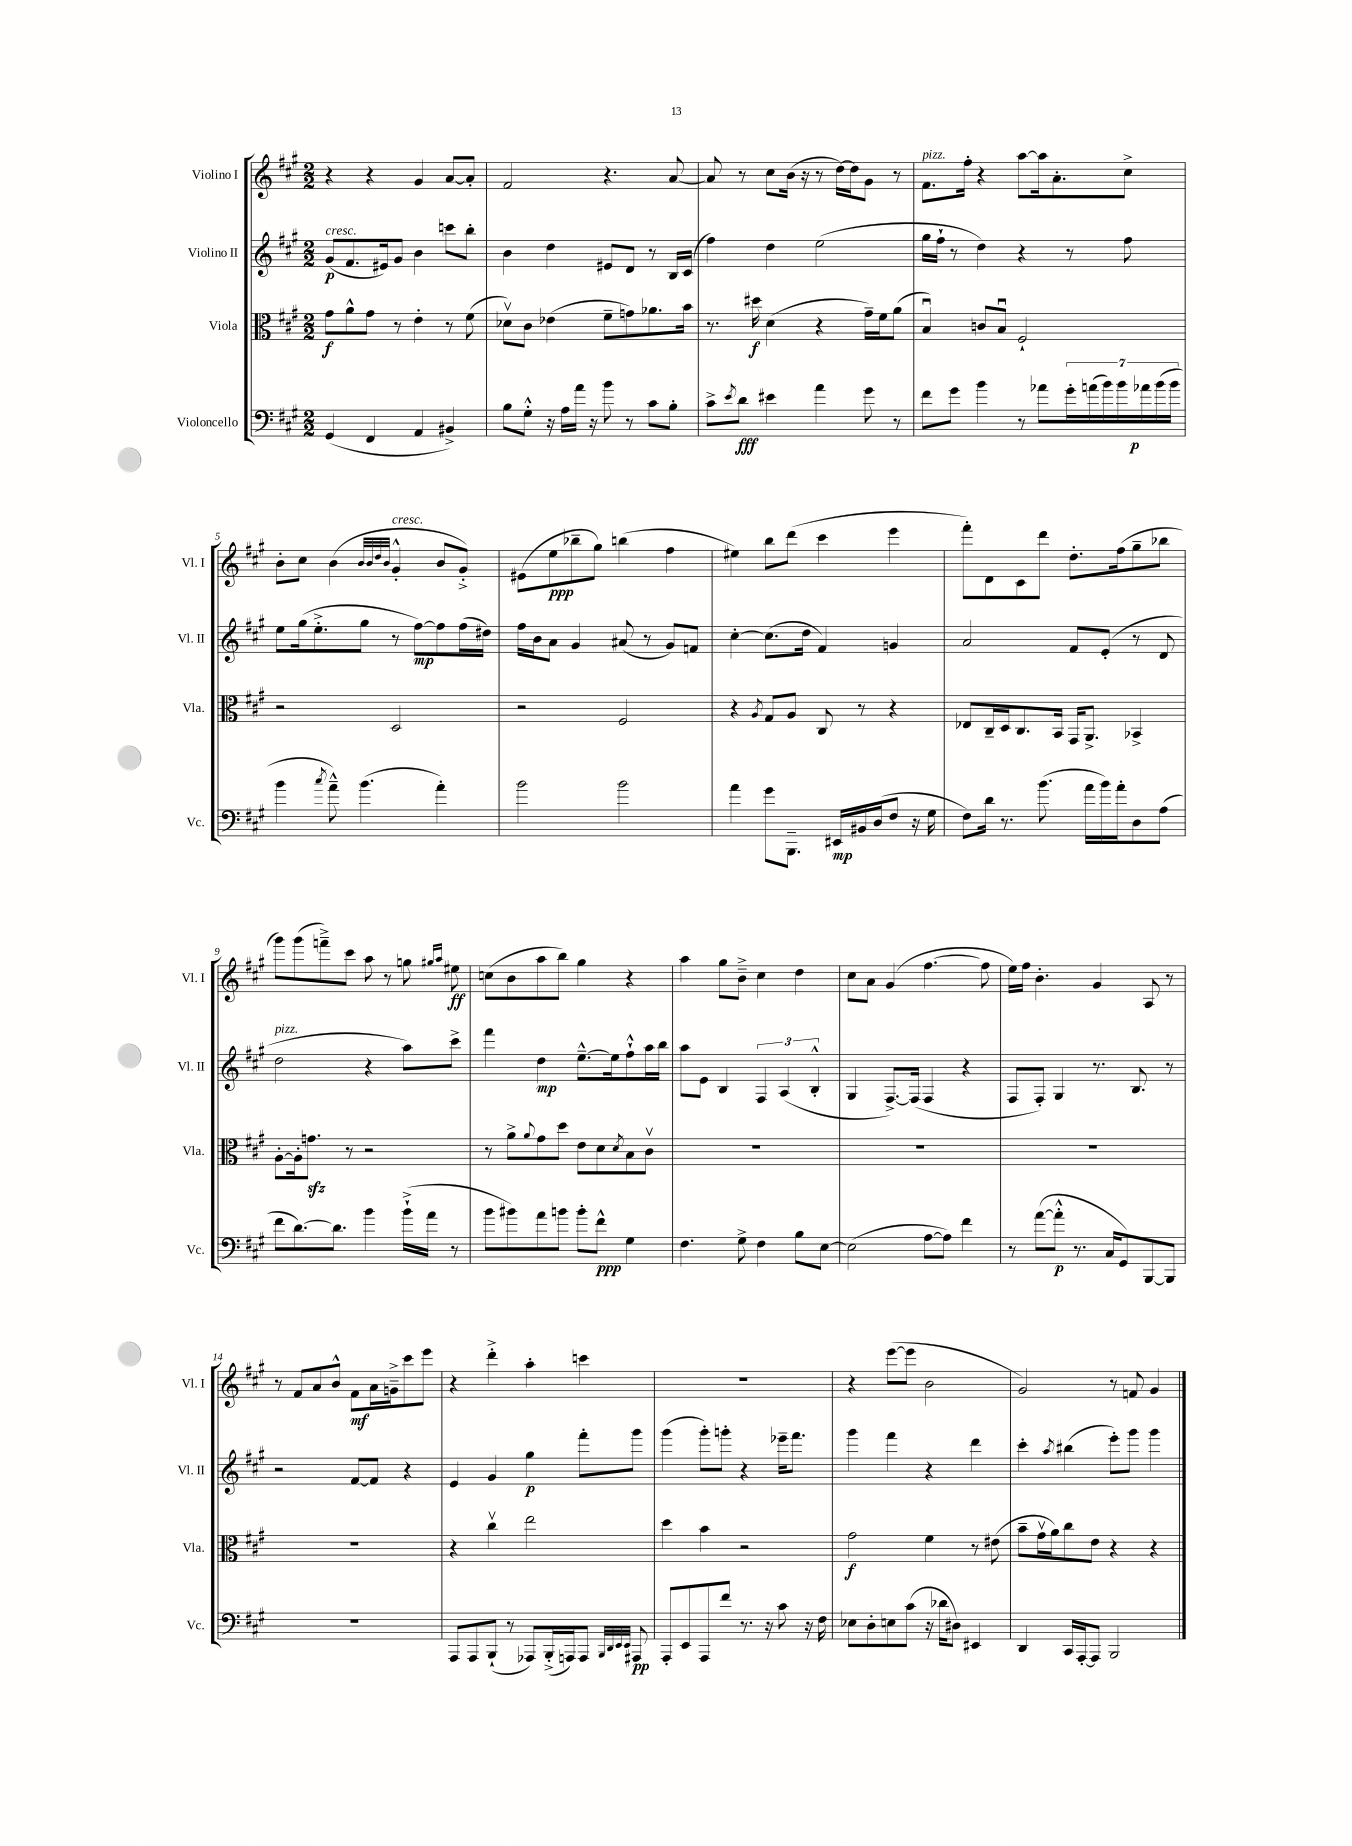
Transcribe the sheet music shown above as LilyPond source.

<<
\new StaffGroup <<
\new Staff = "s0" \with { instrumentName = "Violino I" shortInstrumentName = "Vl. I" } {
    \clef treble \key a \major \numericTimeSignature \time 2/2
    r4 r4 gis'4 a'8~ a'8-. |
    fis'2 r4. a'8~ |
    a'8 r8 cis''8 b'16( r16 r8 d''16~) d''16 gis'8 r8 |
    fis'8.^\markup { \italic "pizz." } fis''16-. r4 a''8~ a''16 a'8.-. cis''8-> |
    b'8-. cis''8 b'4( \grace { b'32 b'32 d''32 b'32 } gis'4-.-^^\markup { \italic "cresc." } b'8 gis'8-.->) |
    eis'8( e''8\ppp bes''8-- gis''8) b''4( fis''4 |
    eis''4) b''8 d'''8( cis'''4 e'''4 |
    fis'''8-.) d'8 cis'8 d'''8 d''8.-. fis''16( gis''8-- bes''8 |
    gis'''8) gis'''8( f'''8--->) cis'''8 a''8 r8 g''8 \grace { gis''16 a''16 } eis''8\ff |
    c''8( b'8 a''8 b''8) gis''4 r4 |
    a''4 gis''8 b'8---> cis''4 d''4 |
    cis''8 a'8 gis'4( fis''4.~ fis''8 |
    e''16) fis''16 b'4.-. gis'4 a8 r8 |
    r8 fis'8 a'8 b'8-^ fis'8\mf a'16 g'16---> cis'''8 e'''8 |
    r4 d'''4-.-> a''4-. c'''4 |
    R1 |
    r4 e'''8~( e'''8 b'2 |
    gis'2) r8 f'8 gis'4 \bar "|." |
}
\new Staff = "s1" \with { instrumentName = "Violino II" shortInstrumentName = "Vl. II" } {
    \clef treble \key a \major \numericTimeSignature \time 2/2
    gis'8\p^\markup { \italic "cresc." }( fis'8. eis'16) gis'8 b'4 c'''8 b''8-. |
    b'4 d''4 eis'8 d'8 r8 b16 cis'16( |
    fis''4) d''4 e''2( |
    gis''16 fis''16-! r8 d''4) r4 r8 fis''8 |
    e''8 gis''16( e''8.-.-> gis''8 r8 fis''8~\mp) fis''8 fis''16( dis''16) |
    fis''16 b'16 a'8 gis'4 ais'8( r8 gis'8) f'8 |
    cis''4~-. cis''8.( d''16 fis'4) g'4 |
    a'2 fis'8 e'8-.( r8 d'8 |
    d''2^\markup { \italic "pizz." } r4 a''8) cis'''8-> |
    fis'''4 d''4\mp e''8.~---^ e''16 fis''8-!-^ a''16 b''16 |
    a''8 e'8 b4 \tuplet 3/2 { fis4 a4( b4-.-^ } |
    gis4 fis8.~->) fis16( fis4 r4 |
    fis8 fis8-.) gis4 r8. b8. r8 |
    r2 fis'8~ fis'8 r4 |
    e'4 gis'4 gis''4\p fis'''8-. gis'''8 |
    gis'''4( gis'''8-.) g'''8-. r4 ees'''16-- fis'''8. |
    gis'''4 fis'''4 r4 d'''4 |
    cis'''4-. \acciaccatura { a''8 } bis''4( e'''8-.) gis'''8 gis'''4 \bar "|." |
}
\new Staff = "s2" \with { instrumentName = "Viola" shortInstrumentName = "Vla." } {
    \clef alto \key a \major \numericTimeSignature \time 2/2
    gis'8\f a'8-^ gis'8 r8 e'4-. r8 fis'8( |
    des'8\upbow) cis'8 ees'4( fis'8-- g'8) aes'8. b'16 |
    r8. dis''16\f d'4( r4 gis'16--) fis'16 a'8( |
    b4\downbow) c'8 b8\downbow fis2-! |
    r2 d2 |
    r2 fis2 |
    r4 \acciaccatura { a8 } gis8 a8 cis8 r8 r4 |
    ees8 cis16-- d16 cis8. b,16 gis,16 a,8.-> bes,4-> |
    a8~-. a16-. g'8.\sfz r8 r2 |
    r8 a'8-> \appoggiatura { a'8 } gis'8 d''8 e'8 d'8 \acciaccatura { d'8 } b8 cis'8\upbow |
    R1 |
    R1 |
    R1 |
    R1 |
    r4 cis''4\upbow e''2 |
    d''4 b'4 r2 |
    gis'2\f fis'4 r8 eis'8( |
    b'8-- gis'16\upbow a'16) cis''8 e'8 r4 r4 \bar "|." |
}
\new Staff = "s3" \with { instrumentName = "Violoncello" shortInstrumentName = "Vc." } {
    \clef bass \key a \major \numericTimeSignature \time 2/2
    gis,4( fis,4 a,4 bis,4->) |
    b8 gis8-.-^ r16 a16 a'16 r16 b'8 r8 cis'8 b8-. |
    cis'8-> \acciaccatura { e'8 } d'8\fff eis'4 a'4 gis'8 r8 |
    fis'8 gis'8 b'4 r8 aes'8 \tuplet 7/4 { gis'16-. a'16( b'16) b'16 aes'16\p b'16( b'16 } |
    b'4 \acciaccatura { cis''8 } a'8---^) b'4.( a'4-.) |
    b'2 b'2 |
    a'4 gis'8 b,,8.-- eis,16\mp bis,16 d16( fis8 r16 gis16 |
    fis8) d'16 r8. b'8.( a'16 b'16) a'16-. d8 a8( |
    fis'8 d'8.~) d'8. b'4 b'16-!->( a'16 r8 |
    b'8 bis'8) a'8 b'8 b'8-. fis'8-^\ppp gis4 |
    fis4. gis8-> fis4 b8 e8~ |
    e2( a8~ a8) fis'4 |
    r8 a'8~( a'8-.-^\p r8. cis16 gis,8) b,,8~ b,,8 |
    R1 |
    a,,8 a,,8 b,,8-!( r8 aes,,8) b,,16-.->( a,,16) a,,8 \grace { b,,32 d,32 e,32 e,32 } ais,,8\pp |
    a,,8-. e,8 a,,8 fis'8 r8. r16 cis'8 r16 fis16 |
    ees8 d8-. e8 cis'8( r16 des'16 dis8) eis,4 |
    d,4 cis,16 a,,16~-. a,,8 b,,2 \bar "|." |
}
>>
>>
